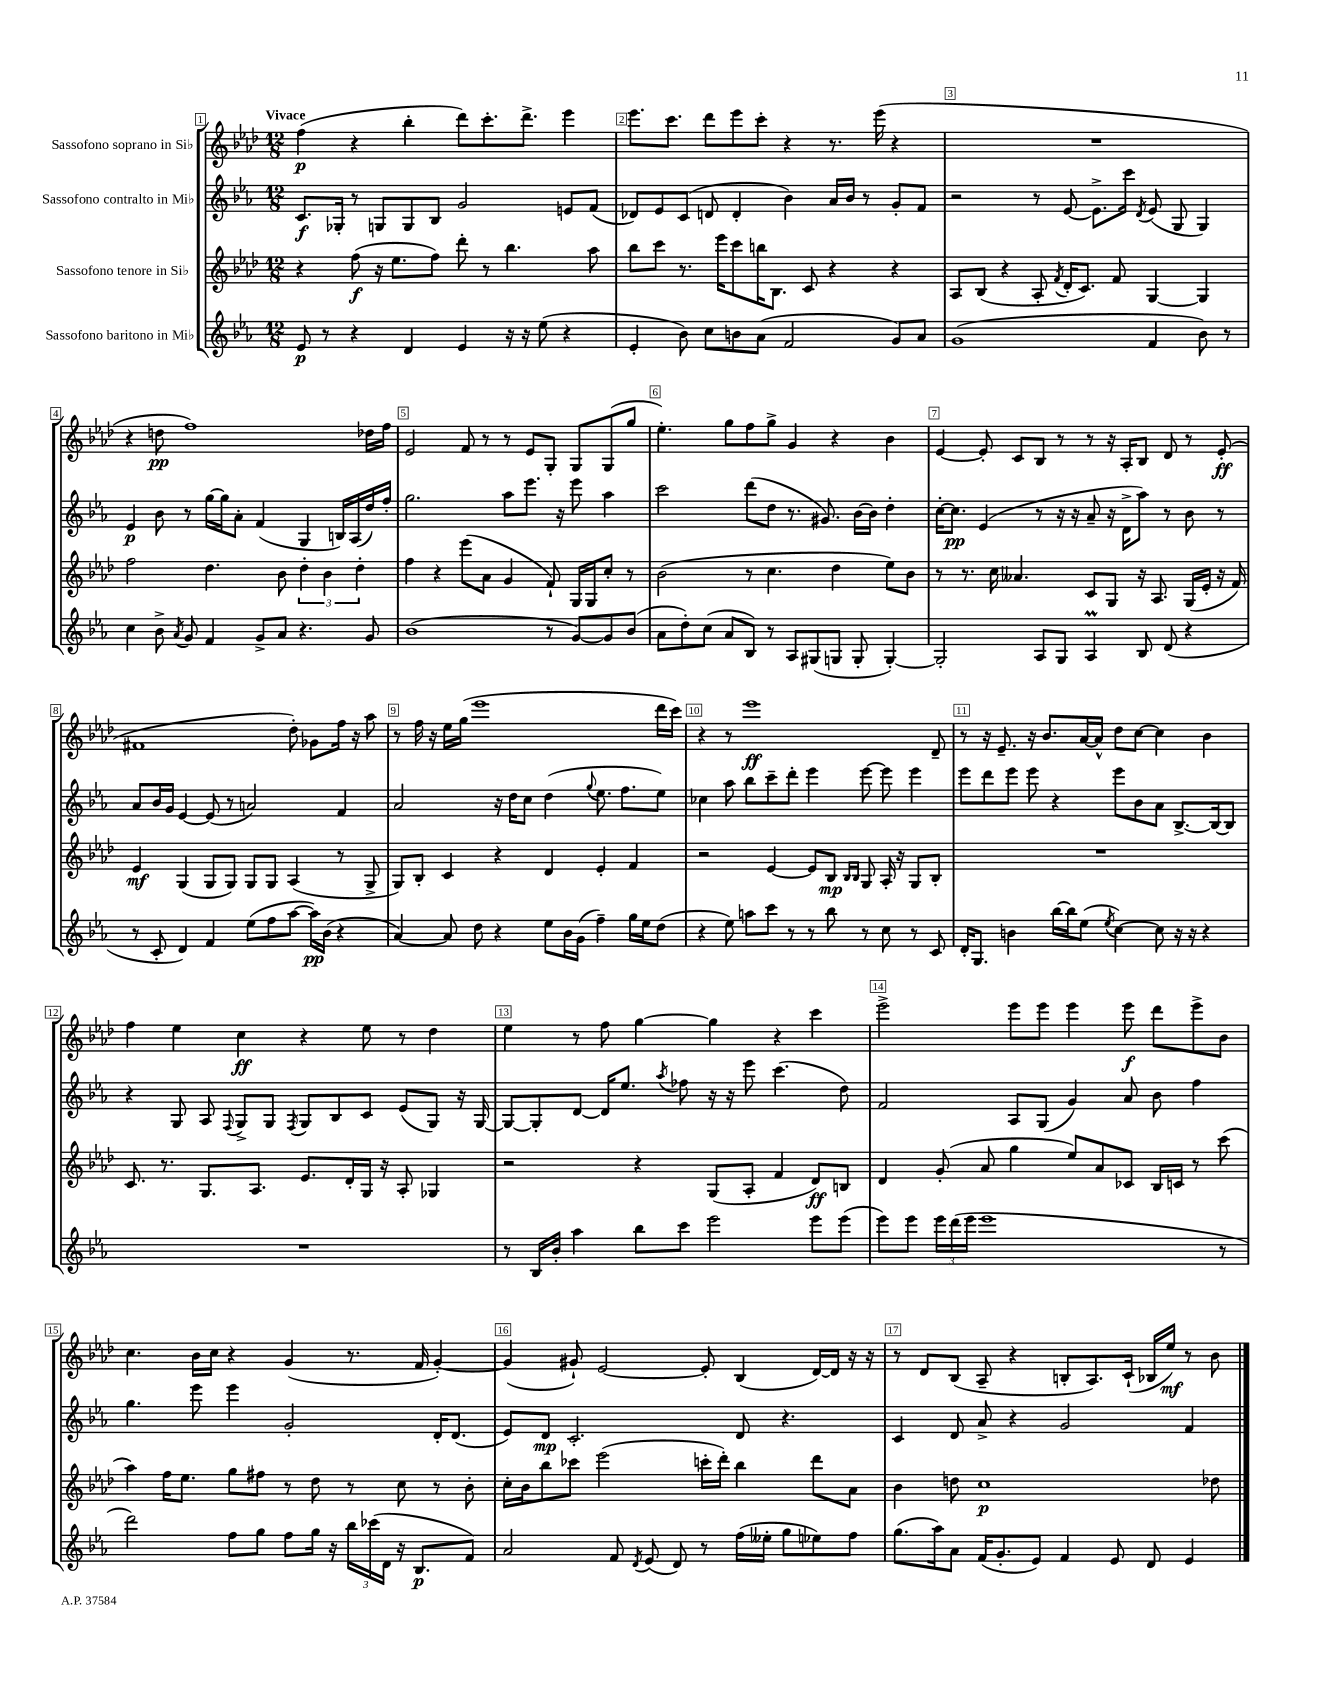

**kern	**kern	**kern	**kern
*staff4	*staff3	*staff2	*staff1
*clefG2	*clefG2	*clefG2	*clefG2
*k[b-e-a-]	*k[b-e-a-d-]	*k[b-e-a-]	*k[b-e-a-d-]
*M12/8	*M12/8	*M12/8	*M12/8
8e-	4r	8.c	(4ff
8r	.	.	.
.	.	16G-'	.
4r	(8ff	8r	4r
.	16r	8G	.
.	8.ee-	.	.
4d	.	8G	4bb-'
.	8ff)	8B-	.
4e-	8ddd-'	2g	8ddd-)
.	8r	.	8.ccc'
16r	4.bb-	.	.
16r	.	.	8.ddd-^
(8ee-	.	.	.
4r	.	8e	4eee-
.	8aa-	(8f	.
=	=	=	=
4e-'	8bb-	8d-)	8.eee-
.	8ccc	8e-	.
.	.	.	8.ccc
8b-)	8.r	(8c	.
8cc	.	8d	8ddd-
.	16eee-	.	.
8b	8ccc	4d'	8eee-
(8a-	16bb	.	8ccc'
.	8.B-	.	.
2f	.	4b-)	4r
.	8c	.	.
.	4r	16a-	8.r
.	.	16b-	.
.	.	8r	.
.	.	.	(16eee-
8g)	4r	8g'	4r
8a-	.	8f	.
=	=	=	=
(1g	8A-	2r	1.r
.	(8B-	.	.
.	4r	.	.
.	8A-'	8r	.
.	8qf	.	.
.	16d-'	[8e-	.
.	8.c)	.	.
.	.	8.e-^]	.
.	8f	.	.
.	.	16ccc	.
.	.	8qd	.
4f	[4G	(8e-	.
.	.	8G	.
8b-)	4G]	4G)	.
8r	.	.	.
=	=	=	=
4cc	2ff	4e-	4r
8b-^	.	8b-	8dd
8qa-	.	.	.
8g	.	8r	1ff)
4f	4.dd-	[16gg	.
.	.	16gg]	.
.	.	8a-'	.
8g^	.	(4f	.
8a-	8b-	.	.
4.r	6dd-'	4G	.
.	6b-	.	.
.	.	16B)	.
.	.	(16A-	.
.	6dd-'	.	.
8g	.	16dd)	16dd-
.	.	16ff'	16ff
=	=	=	=
(1b-	4ff	2.gg	2e-
.	4r	.	.
.	(8eee-	.	8f
.	8a-	.	8r
.	4g	8aa-	8r
.	.	8.eee-	8e-
8r	8f`)	.	8G'
.	.	16r	.
[8g)	16G	8eee-	8G
.	16G	.	.
8g]	8cc'	4aa-	(8G
(8b-	8r	.	8gg
=	=	=	=
8a-	(2b-	2ccc	4.ee-')
8dd')	.	.	.
(8cc	.	.	.
8a-	.	.	8gg
8B-)	8r	(8ddd	8ff
8r	4.cc	8dd	8gg^
8A-	.	8.r	4g
(8G#	.	.	.
.	.	8.g#)	.
8G	4dd-	.	4r
8G'	.	[16b-	.
.	.	16b-]	.
[4G')	8ee-)	4dd'	4b-
.	8b-	.	.
=	=	=	=
2G']	8r	[16cc'	[4e-
.	.	8.cc]	.
.	8.r	.	.
.	.	(4e-	8e-']
.	16cc	.	.
.	4.a--	.	8c
8A-	.	8r	8B-
8G	.	16r	8r
.	.	16r	.
4A-	8c	8a-~	8r
.	8G	16r	16r
.	.	16d^	16A-'
8B-	16r	8aa-)	8B-
.	8.A-	.	.
(8d	.	8r	8d-
4r	(16G	8b-	8r
.	16e-'	.	.
.	16r	8r	(8e-'
.	16f)	.	.
=	=	=	=
8r	4e-	8a-	1f#
8c'	.	16b-	.
.	.	16g	.
4d)	(4G	[4e-	.
4f	8G	(8e-]	.
.	8G)	8r	.
(8ee-	8G	2a)	.
8ff	8G	.	.
[8aa-	(4A-	.	8dd-')
16aa-])	.	.	8g-
(16b-	.	.	.
4r	8r	4f	16ff
.	.	.	16r
.	8G^	.	8aa-
=	=	=	=
[4a-)	8G)	2a-	8r
.	8B-'	.	16ff
.	.	.	16r
8a-]	4c	.	16ee-
.	.	.	(16gg
8dd	.	.	1eee-
4r	4r	16r	.
.	.	16dd	.
.	.	8cc	.
8ee-	4d-	(4dd	.
16b-	.	.	.
(16g	.	.	.
.	.	8qqgg	.
4ff~)	4e-'	8.ee-	.
.	.	8.ff	.
16gg	4f	.	.
16ee-	.	.	.
(8dd	.	8ee-)	16ddd-
.	.	.	16ccc)
=	=	=	=
4r	2r	4cc-	4r
8ee-)	.	8aa-	8r
8aa	.	8bb-	1eee-
8ccc	[4e-	8ccc~	.
8r	.	8ddd'	.
8r	8e-]	4eee-	.
8bb-	8B-	.	.
.	16qqB-	.	.
.	16qqB-	.	.
8r	8G	[8eee-	.
8cc	16A-'	8eee-]	.
.	16r	.	.
8r	8G	4eee-	.
8c	8B-'	.	8d-~
=	=	=	=
16d'	1.r	8eee-	8r
8.G	.	.	.
.	.	8ddd	16r
.	.	.	8.e-~
4b	.	8eee-	.
.	.	8eee-	16r
.	.	.	8.b-
[16bb-	.	4r	.
16bb-]	.	.	.
(8ee-	.	.	[16a-
.	.	.	16a-^^]
8qee-	.	.	.
[4cc)	.	8eee-	8dd-
.	.	8b-	[8cc
8cc]	.	8a-	4cc]
16r	.	[8.B-^	.
16r	.	.	.
4r	.	.	4b-
.	.	16B-_	.
.	.	8B-]	.
=	=	=	=
1.r	8.c	4r	4ff
.	8.r	.	.
.	.	8G	4ee-
.	8.G	8A-	.
.	.	8qqF	.
.	.	8G^	4cc
.	8.A-	.	.
.	.	8G	.
.	.	8qF	.
.	8.e-	8G	4r
.	.	8B-	.
.	16d-'	.	.
.	16G	8c	8ee-
.	16r	.	.
.	8A-'	(8e-	8r
.	4G-	8G)	4dd-
.	.	16r	.
.	.	[16G	.
=	=	=	=
8r	2r	8G_	4ee-
16B-	.	8G']	.
16b-'	.	.	.
4aa-	.	[8d	8r
.	.	16d]	8ff
.	.	8.ee-	.
8bb-	4r	.	[4gg
.	.	8qaa-	.
8ccc	.	8ff-	.
2eee-	(8G	16r	4gg]
.	.	16r	.
.	8A-'	8eee-	.
.	4f	(4.ccc	4r
8eee-	8d-)	.	4ccc
(8eee-	8B	8dd)	.
=	=	=	=
8eee-)	4d-	2f	2eee-^
8eee-	.	.	.
24eee-	(8g'	.	.
(24ddd	.	.	.
24eee-	.	.	.
1eee-	8a-	.	.
.	4gg	8A-	8eee-
.	.	(8G	8eee-
.	8ee-)	4g)	4eee-
.	8a-	.	.
.	8c-	8a-	8eee-
.	16B-	8b-	8ddd-
.	16c	.	.
.	8r	4ff	8eee-^
8r	(8ccc	.	8b-
=	=	=	=
2ddd)	4aa-)	4.gg	4.cc
.	16ff	.	.
.	8.ee-	.	.
.	.	8eee-	16b-
.	.	.	16cc
8ff	8gg	4eee-	4r
8gg	8ff#	.	.
8ff	8r	2g'	(4g
16gg	8dd-	.	.
16r	.	.	.
24bb-	8r	.	8.r
(24ccc-	.	.	.
24d	.	.	.
16r	8cc	.	.
8.B-	.	.	16f
.	8r	16d'	[4g')
.	.	(8.d	.
8f)	8b-'	.	.
=	=	=	=
2a-	16cc'	8e-)	(4g]
.	16b-	.	.
.	8bb-	8d	.
.	8ccc-	2.c'	8g#`)
.	(2eee-	.	[2e-
8f	.	.	.
8qd	.	.	.
(8e-	.	.	.
8d)	.	.	.
8r	16ccc'	.	8e-']
.	16ddd-')	.	.
(16ff	4bb-	8d	(4B-
16ee--'	.	.	.
8gg	.	4.r	.
8ee-)	8ddd-	.	[16d-)
.	.	.	16d-]
8ff	8a-	.	16r
.	.	.	16r
=	=	=	=
(8.gg	4b-	4c	8r
.	.	.	8d-
16aa-)	.	.	.
8a-	8dd	8d	(8B-
(16f	1cc	8a-^	8A-~
8.g'	.	.	.
.	.	4r	4r
8e-)	.	.	.
4f	.	2g	8B'
.	.	.	8.A-)
8e-	.	.	.
.	.	.	(16c`
8d	.	.	16B-
.	.	.	16ee-)
4e-	.	4f	8r
.	8dd-	.	8b-
==	==	==	==
*-	*-	*-	*-
